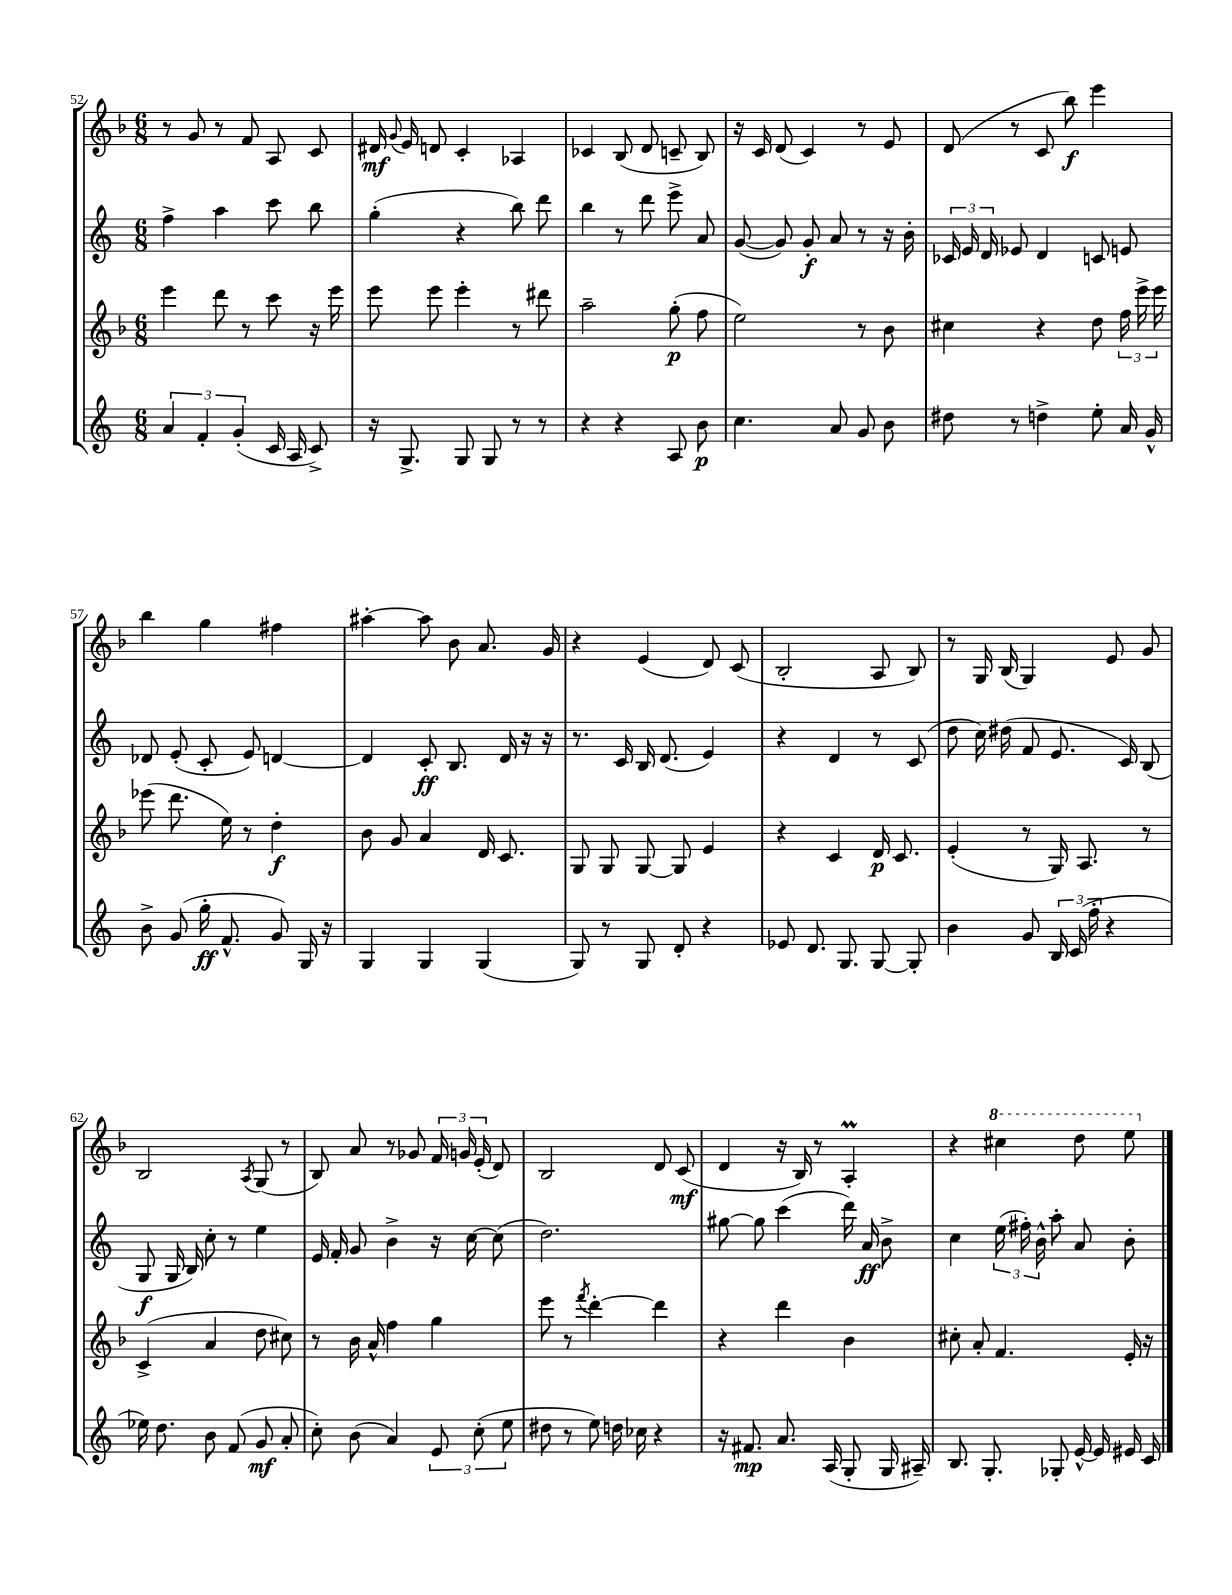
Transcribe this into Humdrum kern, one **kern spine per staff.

**kern	**kern	**kern	**kern
*staff4	*staff3	*staff2	*staff1
*clefG2	*clefG2	*clefG2	*clefG2
*k[]	*k[b-]	*k[]	*k[b-]
*M6/8	*M6/8	*M6/8	*M6/8
6a	4eee	4ff^	8r
.	.	.	8g
6f'	.	.	.
.	8ddd	4aa	8r
(6g'	.	.	.
.	8r	.	8f
16c	8ccc	8ccc	8A
16A	.	.	.
8c^)	16r	8bb	8c
.	16eee	.	.
=	=	=	=
16r	8eee	(4gg'	16d#
.	.	.	8qqg
8.G^	.	.	16e
.	8eee	.	8d
8G	4eee'	4r	4c'
8G	.	.	.
8r	8r	8bb)	4A-
8r	8ddd#	8ddd	.
=	=	=	=
4r	2aa~	4bb	4c-
4r	.	8r	(8B-
.	.	8ddd	8d
8A	(8gg'	8eee^	8c~
8b	8ff	8a	8B-)
=	=	=	=
4.cc	2ee)	([8g	16r
.	.	.	16c
.	.	8g])	(8d
.	.	8g'	4c)
8a	.	8a	.
8g	8r	8r	8r
8b	8b-	16r	8e
.	.	16b'	.
=	=	=	=
8dd#	4cc#	24c-	(8d
.	.	24e	.
.	.	24d	.
8r	.	8e-	8r
4dd^	4r	4d	8c
.	.	.	8bb-)
8ee'	8dd	8c	4eee
16a	24ff	8e	.
.	24eee^	.	.
16g^^	.	.	.
.	24eee	.	.
=	=	=	=
8b^	(8eee-	8d-	4bb-
(8g	8.ddd	(8e'	.
16gg'	.	8c'	4gg
8.f^^	16ee)	.	.
.	8r	8e)	.
8g)	4dd'	[4d	4ff#
16G	.	.	.
16r	.	.	.
=	=	=	=
4G	8b-	4d]	[4aa#'
.	8g	.	.
4G	4a	8c'	8aa#]
.	.	8.B	8b-
(4G	16d	.	8.a
.	8.c	16d	.
.	.	16r	.
.	.	16r	16g
=	=	=	=
8G)	8G	8.r	4r
8r	8G	.	.
.	.	16c	.
8G	[8G	16B	(4e
.	.	(8.d	.
8d'	8G]	.	.
4r	4e	4e)	8d)
.	.	.	(8c
=	=	=	=
8e-	4r	4r	2B-'
8.d	.	.	.
.	4c	4d	.
8.G	.	.	.
[8G	16d	8r	8A
.	8.c	.	.
8G']	.	(8c	8B-)
=	=	=	=
4b	(4e'	8dd	8r
.	.	16cc)	16G
.	.	(16dd#	(16B-
8g	8r	8f	4G)
24B	16G)	8.e	.
(24c	.	.	.
.	8.A	.	.
24ff'	.	.	.
4r	.	.	8e
.	.	16c)	.
.	8r	(8B	8g
=	=	=	=
16ee-)	(4c^	8G	2B-
8.dd	.	.	.
.	.	16G	.
.	.	16B)	.
8b	4a	8cc'	.
(8f	.	8r	.
.	.	.	8qA
8g	8dd	4ee	(8G
8a'	8cc#)	.	8r
=	=	=	=
8cc')	8r	16e	8B-)
.	.	16f'	.
(8b	16b-	8g	8a
.	16a^^	.	.
4a)	4ff	4b^	8r
.	.	.	8g-
12e	4gg	16r	24f
.	.	.	24g
.	.	[16cc	.
(12cc'	.	.	(24e'
.	.	(8cc]	8d)
12ee	.	.	.
=	=	=	=
8dd#	8eee	2.dd)	2B-
8r	8r	.	.
.	8qfff	.	.
8ee)	[4ddd'	.	.
16dd	.	.	.
16cc-	.	.	.
4r	4ddd]	.	8d
.	.	.	(8c
=	=	=	=
16r	4r	[8gg#	4d
8.f#	.	.	.
.	.	8gg#]	.
8.a	4ddd	(4ccc	16r
.	.	.	16B-)
.	.	.	8r
(16A	.	.	.
8G'	4b-	16ddd)	4A'
.	.	16a	.
16G	.	8b^	.
16A#~)	.	.	.
=	=	=	=
8.B	8cc#'	4cc	4r
.	8a'	.	.
8.G'	.	.	.
.	4.f	(24ee	4ccc#
.	.	24ff#')	.
.	.	24b^^	.
8G-'	.	8aa'	.
[16e^^	.	8a	8ddd
16e]	.	.	.
16e#	16e'	8b'	8eee
16c	16r	.	.
==	==	==	==
*-	*-	*-	*-
